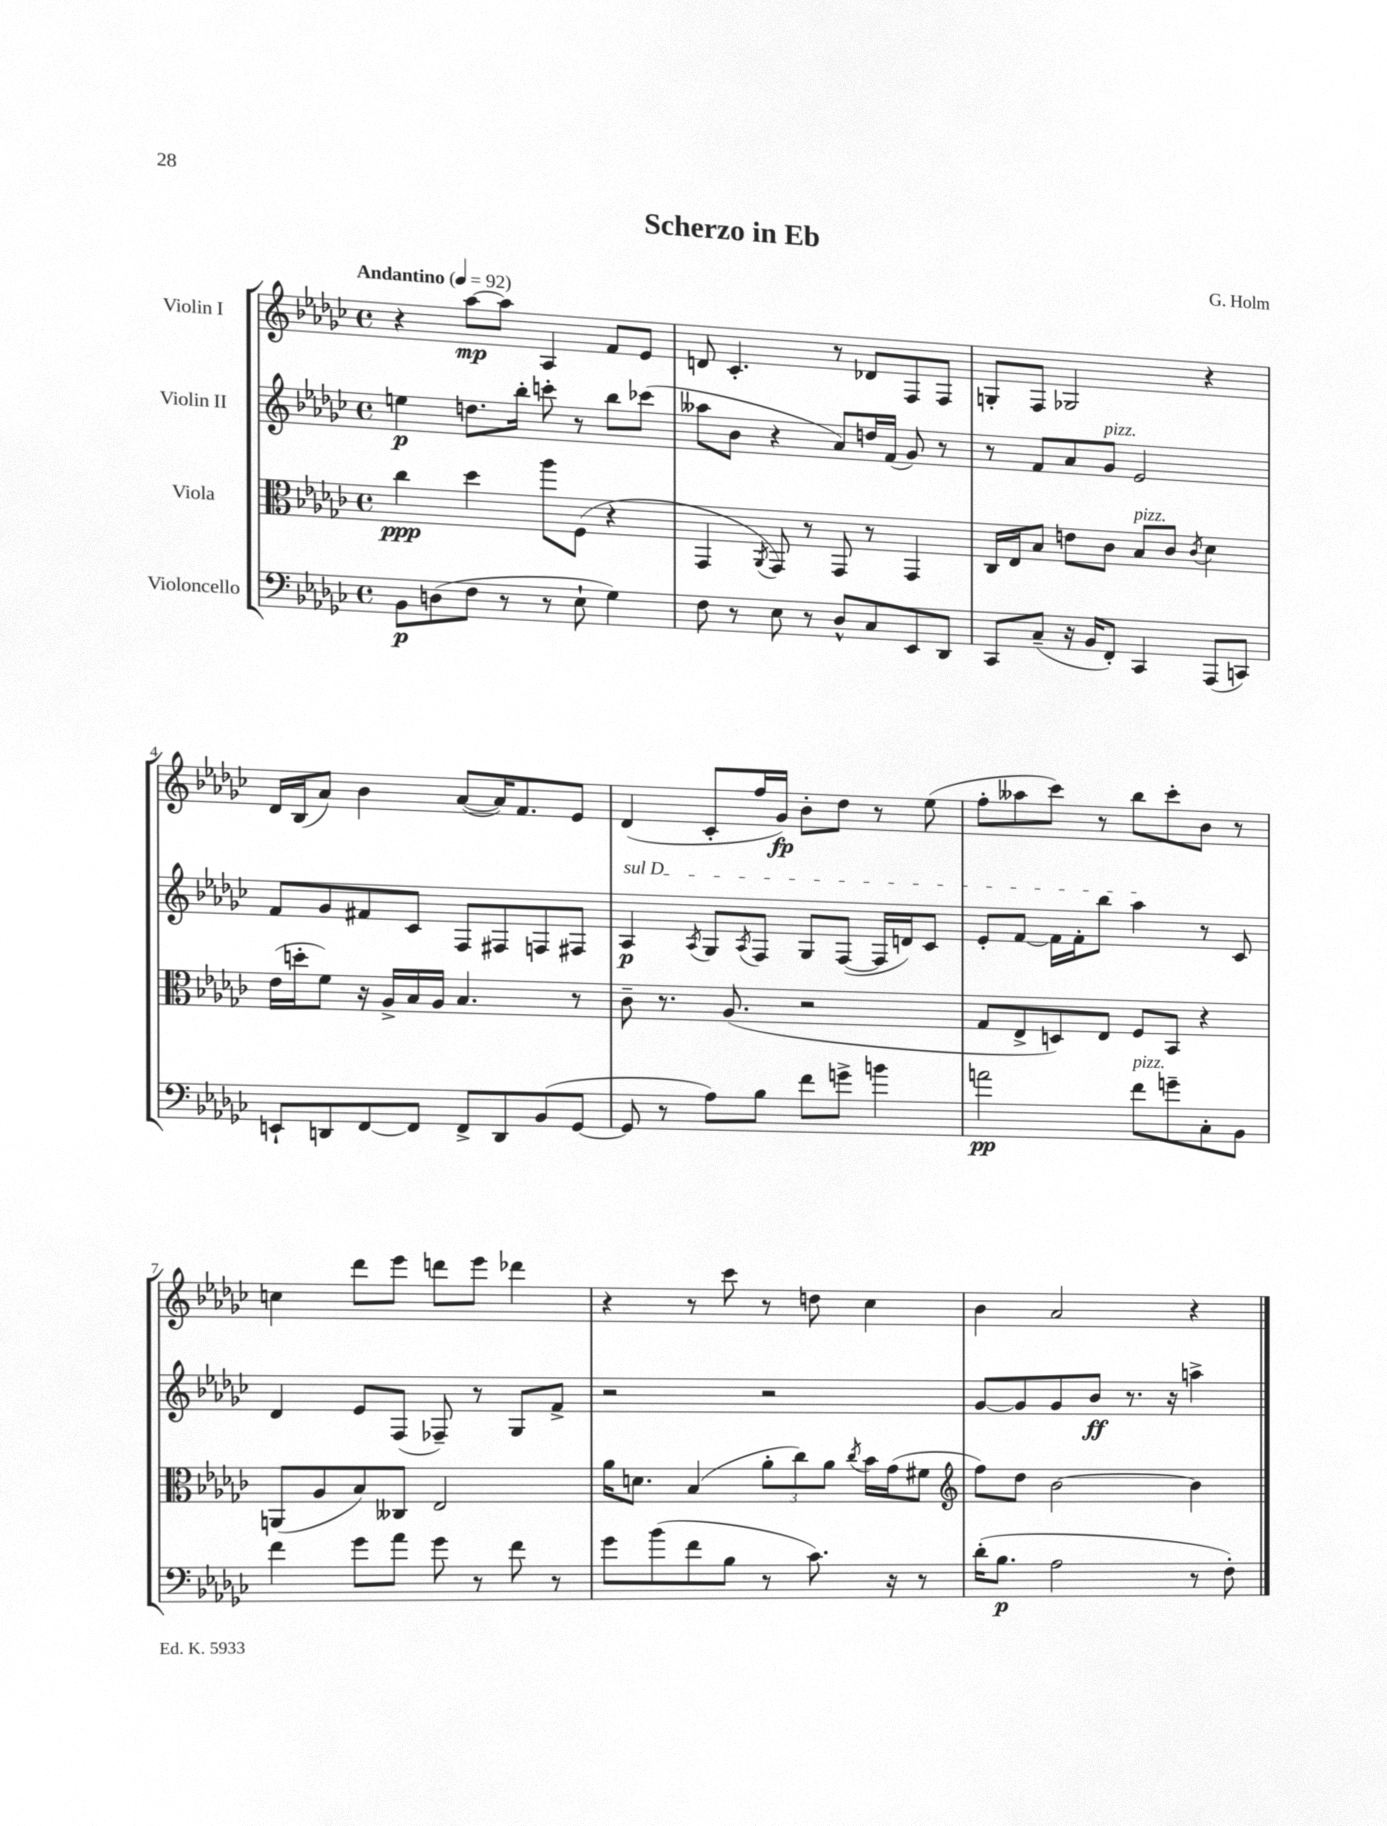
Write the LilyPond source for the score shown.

\header { title = "Scherzo in Eb" composer = "G. Holm" }
<<
\new StaffGroup <<
\new Staff = "s0" \with { instrumentName = "Violin I" } {
    \clef treble \key ges \major \defaultTimeSignature \time 4/4 \tempo "Andantino" 4 = 92
    r4 aes''8~\mp aes''8 aes4 f'8 ees'8 |
    d'8 ces'4.-. r8 des'8 f8 f8 |
    g8-. f8 ges2 r4 |
    des'16 bes16( aes'8) bes'4 aes'8~( aes'16) f'8. ees'8 |
    des'4( ces'8-. f''16 ges'16\fp) bes'8-. des''8 r8 ees''8( |
    f''8-. aeses''8 ces'''8) r8 bes''8 ces'''8-. bes'8 r8 |
    c''4 des'''8 ees'''8 d'''8 ees'''8 des'''4 |
    r4 r8 ces'''8 r8 d''8 ces''4 |
    bes'4 aes'2 r4 \bar "|." |
}
\new Staff = "s1" \with { instrumentName = "Violin II" } {
    \clef treble \key ges \major \defaultTimeSignature \time 4/4
    e''4\p d''8. bes''16-. c'''8-. r8 bes''8 ces'''8( |
    aeses''8 bes'8 r4 aes'8) d''16 f'16( ges'8) r8 |
    r8 f'8 aes'8 ges'8^\markup { \italic "pizz." } ees'2 |
    f'8 ges'8 fis'8 ces'8 f8 fis8 f8 fis8 |
    \once \override TextSpanner.bound-details.left.text = \markup { \italic "sul D" } aes4\p\startTextSpan \acciaccatura { aes8 } ges8 \acciaccatura { aes8 } f8 ges8 f8~( f16 d'16) ces'8 |
    ees'8-. f'8~ f'16 f'16-. bes''8 aes''4\stopTextSpan r8 ces'8 |
    des'4 ees'8 f8( fes8--) r8 ges8 f'8-> |
    r2 r2 |
    ges'8~ ges'8 ges'8 bes'8\ff r8. r16 a''4-> \bar "|." |
}
\new Staff = "s2" \with { instrumentName = "Viola" } {
    \clef alto \key ges \major \defaultTimeSignature \time 4/4
    ces''4\ppp des''4 aes''8 f8( r4 |
    ges,4 \acciaccatura { aes,8 } ges,8) r8 ges,8 r8 ges,4 |
    ces16 ees16 bes8 e'8 ces'8 bes8^\markup { \italic "pizz." } ces'8 \acciaccatura { ces'8 } des'4 |
    ees'16( d''16-. f'8) r16 aes16-> bes16 aes16 bes4. r8 |
    ces'8-- r8. aes8.( r2 |
    ges8 ees8-> d8) ees8 f8 bes,8 r4 |
    a,8( aes8 bes8) ceses8 ees2 |
    aes'16 d'8. bes4( \tuplet 3/2 { aes'8-. ces''8) aes'8 } \acciaccatura { ces''8 } bes'16 ges'16( fis'8 |
    \clef treble f''8) des''8 bes'2~ bes'4 \bar "|." |
}
\new Staff = "s3" \with { instrumentName = "Violoncello" } {
    \clef bass \key ges \major \defaultTimeSignature \time 4/4
    bes,8\p d8( f8 r8 r8 ees8-! ges4) |
    f8 r8 ees8 r8 des8-^ ces8 ees,8 des,8 |
    ces,8 ces8--( r16 bes,16 f,8-.) ces,4 aes,,8( c,8) |
    e,8-! d,8 f,8~ f,8 f,8-> d,8 bes,8( ges,8~ |
    ges,8 r8 aes8) bes8 f'8 g'8-> b'4 |
    a'2\pp f'8^\markup { \italic "pizz." } g'8-- ces8-. bes,8 |
    f'4 ges'8 aes'8 ges'8 r8 f'8 r8 |
    ges'8 bes'8( f'8 bes8 r8 ces'8.) r16 r8 |
    des'16-.( bes8.\p aes2 r8 f8-.) \bar "|." |
}
>>
>>
